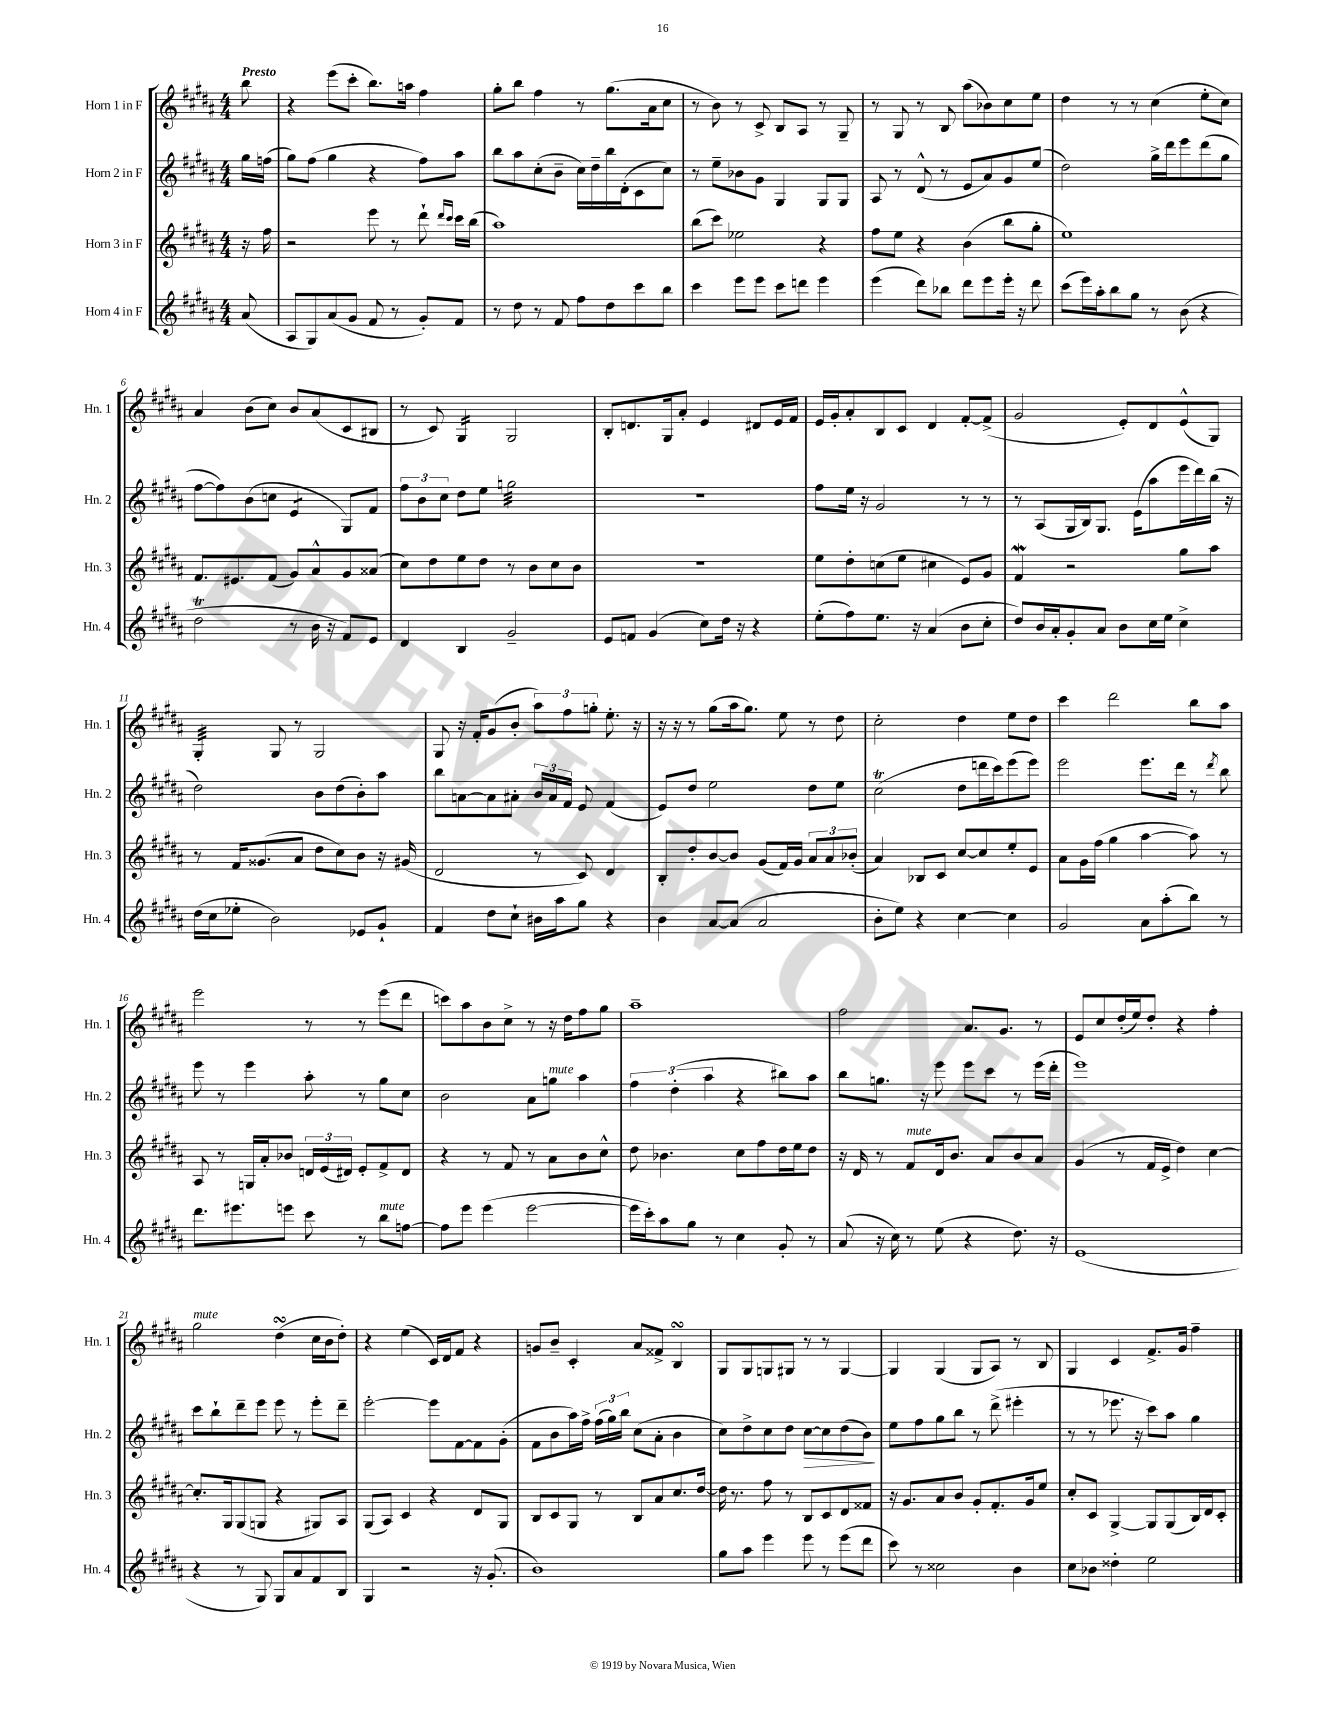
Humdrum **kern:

**kern	**kern	**kern	**kern
*staff4	*staff3	*staff2	*staff1
*clefG2	*clefG2	*clefG2	*clefG2
*k[f#c#g#d#a#]	*k[f#c#g#d#a#]	*k[f#c#g#d#a#]	*k[f#c#g#d#a#]
*M4/4	*M4/4	*M4/4	*M4/4
(8a#/	16r	16gg#\LL	8bb\
.	16ff#\	(16ff\JJ	.
=	=	=	=
8A#/L	2r	8gg#\L)	4r
8G#/)	.	(8ff#\J	.
(8a#/	.	4gg#\	(8eee\L
8g#/J	.	.	8ccc#'\J
8f#/	8eee\	4r	8.bb\L)
8r	8r	.	.
.	.	.	16aa\Jk
8g#'/L)	8ddd#`\	8ff#\L)	4ff#\
.	16qqddd#/LL	.	.
.	16qqccc#/JJ	.	.
8f#/J	16ccc#\LL	8aa#\J	.
.	(16bb\JJ	.	.
=	=	=	=
8r	1aa#)	8bb\L	8gg#'\L
8dd#\	.	8aa#\	8bb\J
8r	.	(8cc#'\	4ff#\
8f#/	.	8b~\J	.
8ff#\L	.	16cc#\LL)	8r
.	.	16dd#~\	.
8dd#\	.	16bb\	(8.gg#\L
.	.	(16d#'\J	.
8ccc#\	.	8c#\	.
.	.	.	16a#\k
8bb\J	.	8cc#\J)	8cc#\J
=	=	=	=
4ccc#\	(8bb\L	8r	8r
.	8ccc#\J)	8ee~\L	8b\)
8eee\L	2ee-\	8b-\	8r
8eee\J	.	8g#\J	8c#^/
8ccc#\L	.	4G#/	8B/L
8ddd\J	.	.	8A#/J
4eee\	4r	8G#/L	8r
.	.	8G#/J	8G#~/
=	=	=	=
(4eee\	8ff#\L	8A#/	8r
.	8ee\J	8r	8G#/
8ddd#\L)	4r	(8d#^^/	8r
8bb-\J	.	8r	8B/
8ddd#\L	(4b\	8e/L	(8aa#\L
8eee\	.	8a#/)	8b-\)
16eee'\Jk	8bb\L	8g#/	8cc#\
16r	.	.	.
8ddd#\	8gg#'\J	(8ee/J	8ee\J
=	=	=	=
(8ccc#\L	1ee)	2dd#\)	4dd#\
16eee\L)	.	.	.
16aa#'\J	.	.	.
8bb\	.	.	8r
8gg#\J	.	.	8r
8r	.	16gg#^\LL	(4cc#\
.	.	16ddd#\J	.
(8b\	.	8eee\	.
4r	.	(8ddd#\	8ee'\L
.	.	8gg#\J	8cc#\J)
=	=	=	=
2dd#\	8.f#/L	[8ff#\L	4a#/
.	.	8ff#\])	.
.	8.e#/	.	.
.	.	(8b\	(8b\L
.	(8f#/J	8cc\J	8cc#\J)
8r	8g#/L)	4e/	8b/L
16b\	8a#^^/	.	(8a#/
16r	.	.	.
8f#/L)	8g#/	8G#/L)	8c#/
8e/J	(8a##/J	8f#/J	8B#/J
=	=	=	=
4d#/	8cc#\L)	12ff#\L	8r
.	.	12b\	.
.	8dd#\	.	8c#/)
.	.	12cc#\J	.
4B/	8ee\	8dd#\L	4G#/
.	8dd#\J	8ee\J	.
2g#~/	8r	2gg\	2G#/
.	8b\L	.	.
.	8cc#\	.	.
.	8b\J	.	.
=	=	=	=
8e/L	1r	1r	8B'/L
8f/J	.	.	8.d/
(4g#/	.	.	.
.	.	.	16G#/k
.	.	.	8a#'/J
8cc#\L)	.	.	4e/
16dd#\Jk	.	.	.
16r	.	.	.
4r	.	.	8d#/L
.	.	.	16e/L
.	.	.	16f#/JJ
=	=	=	=
(8ee'\L	8ee\L	8ff#\L	16e/LL
.	.	.	16g#'/J
8ff#\)	8dd#'\	16ee\Jk	8a#'/
.	.	16r	.
8.ee\J	(8cc\	2g#/	8B/
.	8ee\J	.	8c#/J
16r	.	.	.
(4a#/	4cc#\	.	4d#/
8b\L	8e/L)	8r	[8f#'/L
8cc#'\J	8g#/J	8r	(8f#^/]J
=	=	=	=
8dd#/L)	4f#/	8r	2g#/
16b/L	.	(8A#/L	.
16a#'/J	.	.	.
8g#'/	2r	16G#/L	.
.	.	16B/J)	.
8a#/J	.	8.G#/J	.
8b\L	.	.	8e'/L)
.	.	(16e\LK	.
16cc#\L	.	8aa#\	8d#/
16ee\JJ	.	.	.
4cc#^\	8gg#\L	16eee\L	(8e^^/
.	.	16ddd#\)	.
.	8aa#\J	(16bb\JJ	8G#/J)
.	.	16r	.
=	=	=	=
(16dd#\LL	8r	2dd#\)	4G#'/
16cc#\J	.	.	.
8ee-'\J	16f#/LK	.	.
.	(8.g##/	.	.
2b\)	.	.	8G#/
.	8a#/J	.	8r
.	8dd#\L	8b\L	2G#/
.	8cc#\)	(8dd#\	.
8e-/L	8b\J	8b'\)	.
8g#`/J	16r	8aa#\J	.
.	(16g#/	.	.
=	=	=	=
4f#/	2d#/	8bb\L	8G#/
.	.	[8a\	16r
.	.	.	16f#'/LK
8dd#\L	.	8a\]	(8g#/
8cc#`\J	.	8a#'\J	8b'/J
16b#\LL	8r	24b/LL	12aa#\L)
.	.	24a#/	.
16aa#\J	.	.	.
.	.	24f#/JJ	12ff#\
8gg#\J	8c#/)	8e/	.
.	.	.	12gg'\J
4r	4d#/	(4f#/	8.ee'\
.	.	.	16r
=	=	=	=
4b\	8B'/L	8e/L)	16r
.	.	.	16r
.	8dd#'/	8dd#/J	8r
[8a#/L	[8b/	2ee\	(8gg#\L
(8a#/]J	8b/]J	.	16aa#\k
.	.	.	8.gg#\J)
2a#/	(8g#/L	.	.
.	16f#/L)	.	8ee\
.	16g#/JJ	.	.
.	12a#/L	8dd#\L	8r
.	12a#/	.	.
.	.	8ee\J	8dd#\
.	(12b-'/J	.	.
=	=	=	=
8b'\L	4a#/)	(2cc#\	2cc#'\
8ee\J)	.	.	.
4r	8B-/L	.	.
.	8c#/J	.	.
[4cc#\	[8cc#/L	8dd#\L	4dd#\
.	8cc#/]	16ddd\L	.
.	.	16ccc#\J)	.
4cc#\]	8ee'/	(8eee\	8ee\L
.	8e/J	8eee\J)	8dd#\J
=	=	=	=
2g#/	8a#\L	2eee\	4ccc#\
.	16g#\L	.	.
.	(16ff#\JJ	.	.
.	4gg#\	.	2ddd#\
8a#\L	[4aa#\	8.eee\L	.
(8aa#'\	.	.	.
.	.	16ddd#\Jk	.
8bb\J)	8aa#\])	8r	8bb\L
.	.	8qddd#/	.
8r	8r	8bb\	8aa#\J
=	=	=	=
8.ddd#\L	8A#/	8eee\	2eee\
.	8r	8r	.
8.eee#\	.	.	.
.	16G/LL	4eee\	.
.	16a#'/J	.	.
8eee\J	8b-/J	.	.
8ccc#\	24d/LL	8aa#'\	8r
.	(24e/	.	.
.	24d#/JJ)	.	.
8r	8e'/L	8r	8r
8bb\L	8f#^/	8gg#\L	(8eee\L
[8ff\J	8d#/J	8cc#\J	8ddd#\J
=	=	=	=
8ff\]L	4r	2b\	8ccc\L)
8eee\J	.	.	8aa#\
(4eee\	8r	.	8b\
.	8f#/	.	8cc#^\J
[2eee\	8r	8a#\L	8r
.	8a#\L	8gg\J	16r
.	.	.	16dd#\LK
.	8b\	4aa#\	8ff#\
.	8cc#^^\J	.	8gg#\J
=	=	=	=
16eee\]LL	8dd#\	6ff#\	1aa#~
16ccc#'\J)	.	.	.
8aa#\	4.b-\	.	.
.	.	(6dd#'\	.
8gg#\J	.	.	.
.	.	6aa#\	.
8r	.	.	.
4cc#\	8cc#\L	4r	.
.	8ff#\	.	.
8g#'/	16dd#\L	8bb#\L)	.
.	16ee\J	.	.
8r	8dd#\J	8aa#\J	.
=	=	=	=
(8a#/	16r	8bb\L	2ff#\
.	16d#/	.	.
16r	8r	8.gg\J	.
16cc#\)	.	.	.
8r	8f#/L	.	.
.	.	16r	.
(8ee\	16d#/k	8eee\	.
.	8.b/J	.	.
4r	.	8eee\L	8.a#/L
.	8a#/L	8ccc#\J	.
.	.	.	8.g#/J
8.dd#\)	8b/	8r	.
.	8a#/J	(16eee\LL	8r
16r	.	16ddd#'\JJ	.
=	=	=	=
(1e	(4g#/	1eee)	8e/L
.	.	.	8cc#/
.	8r	.	(16dd#'/L
.	.	.	16ee/J)
.	16f#/LL	.	8dd#'/J
.	16e^/JJ	.	.
.	4dd#\)	.	4r
.	[4cc#\	.	4ff#'\
=	=	=	=
4r	8.cc#'/]L	8ccc#\L	2gg#\
.	.	8bb`\	.
.	16G#/k	.	.
8r	(8G#/	8ddd#~\	.
8G#/)	8G/J	8eee\J	.
8G#/L	4r	8eee\	(4dd#\
8a#/	.	8r	.
8f#/	8G#/L)	8eee'\L	16cc#\LL
.	.	.	16b\J
8B/J	8A#/J	8ddd#~\J	8dd#'\J)
=	=	=	=
4G#/	(8G#/L	[2eee'\	4r
.	8A#/J)	.	.
2r	4c#/	.	(4ee\
.	4r	8eee\]L	16c#/LL)
.	.	.	16d#/J
.	.	[8f#\	8f#/J
16r	8d#/L	8f#\]	4r
(8.g#'/	.	.	.
.	8G#/J	(8g#'\J	.
=	=	=	=
1b)	8B/L	8f#\L	8g/L
.	8c#/	8b\	8b~/J
.	8G#/J	16aa#\L)	4c#'/
.	.	16ff#^\JJ	.
.	8r	(24ff#\LL	.
.	.	24gg#\)	.
.	.	24bb\JJ	.
.	8B/L	(8cc#\L	8a#/L
.	8a#/	8a#'\J	8f##^/J
.	8.cc#/	4b\	4B/
.	[16dd#/Jk	.	.
=	=	=	=
8gg#\L	16dd#\]	8cc#\L)	8G#/L
.	8.r	.	.
8aa#\J	.	8dd#^\	8G#/
4eee\	8ff#\	8cc#\	8G/
.	8r	8dd#\J	8G#/J
8eee\	8B/L	[8cc#\L	8r
8r	8c#/	8cc#\]	8r
(8eee\L	8d#/	(8dd#\	[4G#/
8ddd#\J	8f##/J	8b\J)	.
=	=	=	=
8ccc#\)	16r	8ee\L	4G#/]
.	8.g#/L	.	.
8r	.	8ff#\	.
2cc##\	8a#/	8gg#\	(4G#/
.	8b/J	8bb\J	.
.	8g#'/L	8r	8G#/L
.	8.f#'/	(8ddd#^\	8A#/J)
4b\	.	4eee#'\	8r
.	16g#/k	.	.
.	8ee/J	.	8B/
=	=	=	=
8cc#\L	8cc#'/L	8r	4G#/
8b-\J	8c#/J	8r	.
4dd##'\	[4G#^/	8.eee-\	4c#/
.	.	16r	.
2ee\	8G#/]L	8ccc#\L)	8.f#^/L
.	(8G#/	8aa#\J	.
.	.	.	16g#/Jk
.	16B/L)	4gg#\	4ff#~\
.	16d#/J	.	.
.	8c#'/J	.	.
==	==	==	==
*-	*-	*-	*-
